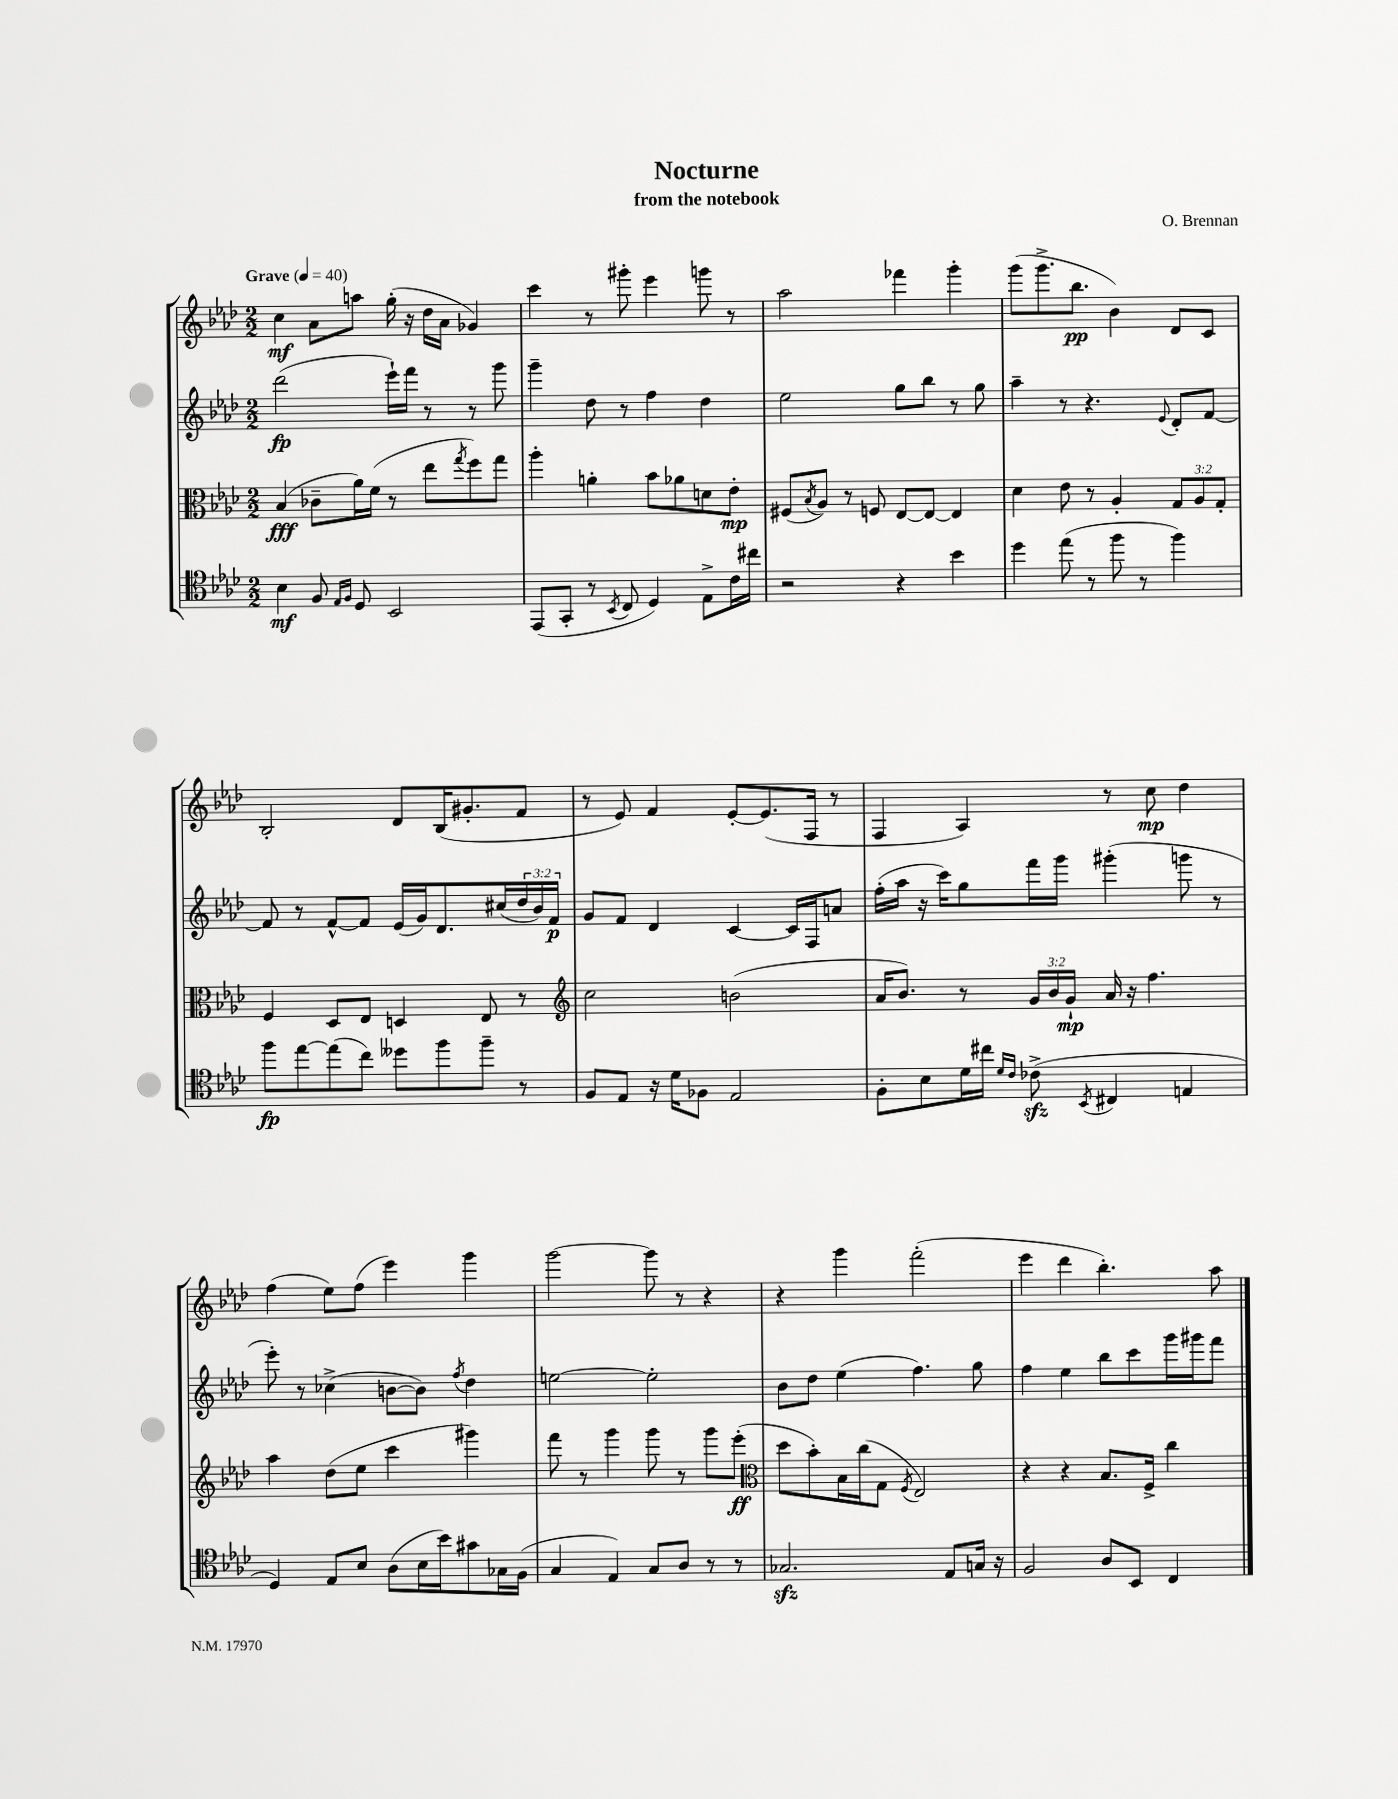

**kern	**dynam	**kern	**dynam	**kern	**dynam	**kern	**dynam
*part4	*part4	*part3	*part3	*part2	*part2	*part1	*part1
*staff4	*staff4	*staff3	*staff3	*staff2	*staff2	*staff1	*staff1
*clefC4	*	*clefC3	*	*clefG2	*	*clefG2	*
*k[b-e-a-d-]	*	*k[b-e-a-d-]	*	*k[b-e-a-d-]	*	*k[b-e-a-d-]	*
*M2/2	*	*M2/2	*	*M2/2	*	*M2/2	*
*MM40	*	*MM40	*	*MM40	*	*MM40	*
=1	=1	=1	=1	=1	=1	=1	=1
!	!	!	!	!	!	!LO:TX:a:B:t=Grave	!
4B-\	mf	(4B-/	fff	(2ddd-\	fp	4cc\	mf
8F/	.	8c-X~\L	.	.	.	8a-\L	.
16qqE-/LL	.	.	.	.	.	.	.
16qqF/JJ	.	.	.	.	.	.	.
8D-/	.	16a-\L)	.	.	.	8aan\J	.
.	.	(16f\JJ	.	.	.	.	.
2BB-/	.	8r	.	16eee-`\LL)	.	(16gg'\	.
.	.	.	.	16fff\JJ	.	16r	.
.	.	8ee-\L	.	8r	.	16dd-\LL	.
.	.	.	.	.	.	16a-\JJ	.
.	.	8qgg/	.	.	.	.	.
.	.	8ff\)	.	8r	.	4g-X/)	.
.	.	8gg\J	.	8ggg\	.	.	.
=2	=2	=2	=2	=2	=2	=2	=2
(8EE-/L	.	4aa-'\	.	4ggg~\	.	4ccc\	.
8GG'/J	.	.	.	.	.	.	.
8r	.	4an'\	.	8dd-\	.	8r	.
8qBB-/	.	.	.	.	.	.	.
8C/	.	.	.	8r	.	8ggg#X'\	.
4D-/)	.	8b-\L	.	4ff\	.	4eee-\	.
.	.	8a-X\	.	.	.	.	.
8E-^\L	.	8dn\	.	4dd-\	.	8gggn\	.
16c\L	.	8e-'\J	mp	.	.	8r	.
16cc#X\JJ	.	.	.	.	.	.	.
=3	=3	=3	=3	=3	=3	=3	=3
2r	.	(8F#X/L	.	2ee-\	.	2aa-\	.
.	.	8qB-/	.	.	.	.	.
.	.	8A-/J)	.	.	.	.	.
.	.	8r	.	.	.	.	.
.	.	8Fn/	.	.	.	.	.
4r	.	[8E-/L	.	8gg\L	.	4fff-X\	.
.	.	8E-/J_	.	8bb-\J	.	.	.
4b-\	.	4E-/]	.	8r	.	4ggg'\	.
.	.	.	.	8gg\	.	.	.
=4	=4	=4	=4	=4	=4	=4	=4
4dd-\	.	4d-\	.	4aa-~\	.	(8ggg\L	.
.	.	.	.	.	.	8.ggg^\	.
(8ee-\	.	8e-\	.	8r	.	.	.
.	.	.	.	.	.	8.bb-\J	pp
8r	.	8r	.	4.r	.	.	.
8ff\	.	4A-'/	.	.	.	4b-\)	.
8r	.	.	.	.	.	.	.
.	.	.	.	8qqe-/	.	.	.
4ff\)	.	12G/L	.	8d-'/L	.	8d-/L	.
.	.	12A-/	.	.	.	.	.
.	.	.	.	[8f/J	.	8c/J	.
.	.	12G'/J	.	.	.	.	.
!!LO:LB:g=z
=5	=5	=5	=5	=5	=5	=5	=5
8ff\L	fp	4F/	.	8f/]	.	2B-'/	.
[8ee-\	.	.	.	8r	.	.	.
(8ee-\]	.	8D-/L	.	[8f^^/L	.	.	.
8cc\J)	.	8E-/J	.	8f/J]	.	.	.
8dd--X\L	.	4Dn/	.	(16e-/LL	.	8d-/L	.
.	.	.	.	16g/J)	.	.	.
8ff\	.	.	.	8.d-/	.	(16B-/K	.
.	.	.	.	.	.	8.g#X'/	.
8ff~\J	.	8E-/	.	.	.	.	.
.	.	.	.	(16cc#X/L	.	.	.
8r	.	8r	.	24dd-/	.	8f/J	.
.	.	.	.	24b-/)	.	.	.
.	.	.	.	24f/JJ	p	.	.
=6	=6	=6	=6	=6	=6	=6	=6
*	*	*clefG2	*	*	*	*	*
8F/L	.	2cc\	.	8g/L	.	8r	.
8E-/J	.	.	.	8f/J	.	8e-/)	.
16r	.	.	.	4d-/	.	4f/	.
16d-\KL	.	.	.	.	.	.	.
8F-X\J	.	.	.	.	.	.	.
2E-/	.	(2bn\	.	[4c/	.	[8e-'/L	.
.	.	.	.	.	.	(8.e-/]	.
.	.	.	.	16c/LL]	.	.	.
.	.	.	.	16F/J	.	16F/Jk	.
.	.	.	.	8an/J	.	8r	.
=7	=7	=7	=7	=7	=7	=7	=7
8F'\L	.	16a-/KL	.	(16ff'\LL	.	4F/	.
.	.	8.b-/J)	.	16aa-\JJ	.	.	.
8B-\	.	.	.	16r	.	.	.
.	.	.	.	16ccc\KL)	.	.	.
16d-\L	.	8r	.	8gg\	.	4A-/)	.
16cc#X\JJ	.	.	.	.	.	.	.
16qqd-/LL	.	.	.	.	.	.	.
16qqc/JJ	.	.	.	.	.	.	.
(8c-Xzz^\	.	24g/LL	.	16fff\L	.	.	.
.	.	24b-/	.	.	.	.	.
.	.	.	.	16ggg\JJ	.	.	.
.	.	24g`/JJ	mp	.	.	.	.
8qBB-/	.	.	.	.	.	.	.
4C#X/	.	16a-/	.	(4ggg#X'\	.	8r	.
.	.	16r	.	.	.	.	.
.	.	4.ff\	.	.	.	8cc\	mp
4En/	.	.	.	8gggn\	.	4dd-\	.
.	.	.	.	8r	.	.	.
!!LO:LB:g=z
=8	=8	=8	=8	=8	=8	=8	=8
4D-/)	.	4aa-\	.	8eee-'\)	.	(4ff\	.
.	.	.	.	8r	.	.	.
8E-/L	.	(8dd-\L	.	(4cc-X^\	.	8ee-\L)	.
8B-/J	.	8ee-\J	.	.	.	(8ff\J	.
(8A-\L	.	4ccc\	.	[8bn\L	.	4eee-\)	.
16B-\L	.	.	.	8b\J])	.	.	.
16b-\J)	.	.	.	.	.	.	.
.	.	.	.	8qff/	.	.	.
8g#X\	.	4ggg#X\)	.	4dd-\	.	4ggg\	.
16G-X\L	.	.	.	.	.	.	.
(16F\JJ	.	.	.	.	.	.	.
=9	=9	=9	=9	=9	=9	=9	=9
4G/	.	8fff\	.	[2een\	.	[2ggg\	.
.	.	8r	.	.	.	.	.
4E-/)	.	4ggg\	.	.	.	.	.
8G/L	.	8ggg\	.	2ee'\]	.	8ggg\]	.
8A-/J	.	8r	.	.	.	8r	.
8r	.	8ggg\L	.	.	.	4r	.
8r	.	(8eee-'\J	ff	.	.	.	.
=10	=10	=10	=10	=10	=10	=10	=10
*	*	*clefC3	*	*	*	*	*
2.G-Xzz/	.	8dd-\L	.	8b-\L	.	4r	.
.	.	8b-'\)	.	8dd-\J	.	.	.
.	.	16B-\L	.	(4ee-\	.	4ggg\	.
.	.	(16cc\J	.	.	.	.	.
.	.	8G\J	.	.	.	.	.
.	.	8qF/	.	.	.	.	.
.	.	2E-/)	.	4.ff\)	.	(2fff'\	.
8E-/L	.	.	.	.	.	.	.
16Gn/Jk	.	.	.	8gg\	.	.	.
16r	.	.	.	.	.	.	.
=11	=11	=11	=11	=11	=11	=11	=11
2F/	.	4r	.	4ff\	.	4eee-\	.
.	.	4r	.	4ee-\	.	4ddd-\	.
8A-/L	.	8.B-/L	.	8bb-\L	.	4.bb-'\)	.
8BB-/J	.	.	.	8ccc\	.	.	.
.	.	16F^/Jk	.	.	.	.	.
4C/	.	4cc\	.	16ggg\L	.	.	.
.	.	.	.	16ggg#X\J	.	.	.
.	.	.	.	8fff\J	.	8aa-\	.
==	==	==	==	==	==	==	==
*-	*-	*-	*-	*-	*-	*-	*-
